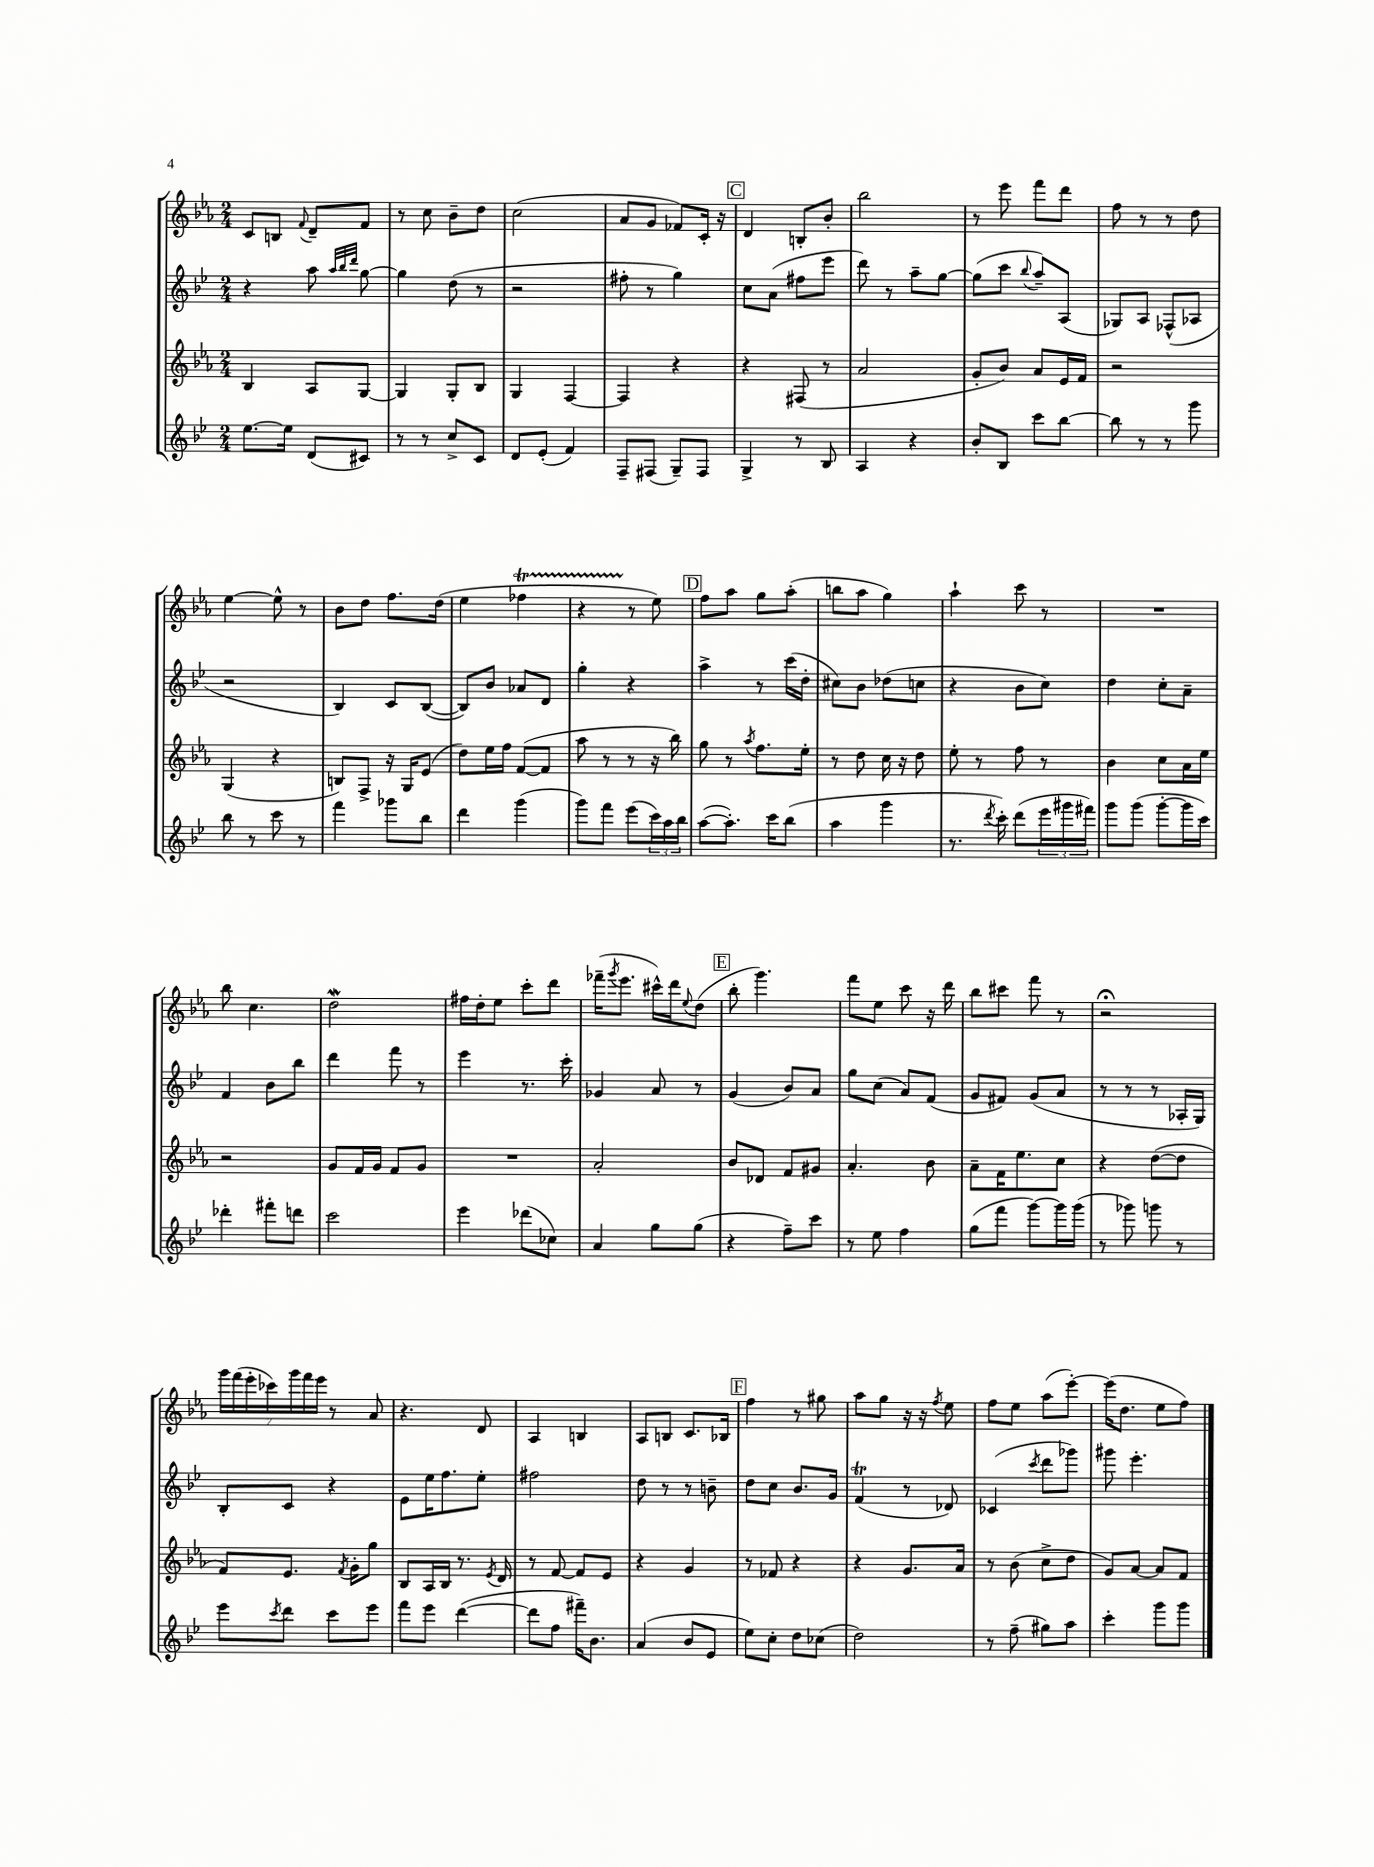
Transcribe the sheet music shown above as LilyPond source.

<<
\new StaffGroup <<
\new Staff = "s0" {
    \clef treble \key ees \major \numericTimeSignature \time 2/4
    c'8 b8 \appoggiatura { f'8 } d'8-- f'8 |
    r8 c''8 bes'8-- d''8 |
    c''2( |
    aes'8 g'8 fes'8) c'16-. r16 |
    \mark \markup { \box "C" } d'4 b8-. bes'8-. |
    bes''2 |
    r8 ees'''8 f'''8 d'''8 |
    f''8 r8 r8 d''8 |
    ees''4~ ees''8-^ r8 |
    bes'8 d''8 f''8. d''16( |
    ees''4 fes''4\startTrillSpan |
    r4 r8\stopTrillSpan ees''8) |
    \mark \markup { \box "D" } f''8 aes''8 g''8 aes''8-.( |
    b''8 aes''8 g''4) |
    aes''4-! c'''8 r8 |
    R2 |
    bes''8 c''4. |
    d''2\mordent |
    fis''16 d''16-. ees''8 c'''8-. d'''8 |
    fes'''16--( \acciaccatura { g'''8 } ees'''8. cis'''16-^) d'''16 \appoggiatura { ees''8 } d''8( |
    \mark \markup { \box "E" } bes''8-. g'''4.) |
    f'''8 ees''8 c'''8 r16 d'''16 |
    bes''8 cis'''8 f'''8 r8 |
    r2\fermata |
    \tuplet 7/4 { g'''16 f'''16( ees'''16-. ces'''16) g'''16 f'''16 ees'''16 } r8 aes'8 |
    r4. d'8 |
    aes4 b4 |
    aes8 b8 c'8. bes16 |
    \mark \markup { \box "F" } f''4 r8 gis''8 |
    aes''8 g''8 r16 r16 \acciaccatura { f''8 } ees''8 |
    f''8 ees''8 aes''8( ees'''8~-.) |
    ees'''16( d''8. ees''8 f''8) \bar "|." |
}
\new Staff = "s1" {
    \clef treble \key bes \major \numericTimeSignature \time 2/4
    r4 a''8 \grace { a''32 bes''32 d'''32 } g''8~ |
    g''4 d''8( r8 |
    r2 |
    fis''8-. r8 g''4) |
    \mark \markup { \box "C" } c''8 a'8( fis''8 ees'''8 |
    d'''8) r8 a''8-- g''8~ |
    g''8( c'''8 \appoggiatura { bes''8 } a''8--) a8( |
    ges8) a8 fes8-^( aes8 |
    r2 |
    bes4) c'8 bes8~( |
    bes8) bes'8 aes'8 d'8 |
    g''4-. r4 |
    \mark \markup { \box "D" } a''4-> r8 c'''16( d''16-. |
    cis''8) bes'8 des''8( c''8 |
    r4 bes'8 c''8) |
    d''4 c''8-. a'8-- |
    f'4 bes'8 bes''8 |
    d'''4 f'''8 r8 |
    ees'''4 r8. c'''16-. |
    ges'4 a'8 r8 |
    \mark \markup { \box "E" } g'4( bes'8) a'8 |
    g''8 c''8( a'8) f'8( |
    g'8 fis'8) g'8( a'8 |
    r8 r8 r8 aes16-. g16) |
    bes8-. c'8 r4 |
    ees'8 ees''16 f''8. ees''8-. |
    fis''2 |
    d''8 r8 r8 b'8-- |
    \mark \markup { \box "F" } d''8 c''8 bes'8. g'16 |
    f'4\trill( r8 des'8) |
    ces'4( \acciaccatura { c'''8 } d'''8 ges'''8) |
    gis'''8 ees'''4.-. \bar "|." |
}
\new Staff = "s2" {
    \clef treble \key ees \major \numericTimeSignature \time 2/4
    bes4 aes8 g8~ |
    g4 g8-. bes8 |
    g4 f4~ |
    f4 r4 |
    \mark \markup { \box "C" } r4 fis8( r8 |
    aes'2 |
    g'8-. bes'8) aes'8 ees'16 f'16 |
    r2 |
    g4( r4 |
    b8) f8-> r16 g16 ees'8( |
    d''8) ees''16 f''16 f'8~( f'8 |
    aes''8 r8 r8 r16 bes''16) |
    \mark \markup { \box "D" } g''8 r8 \acciaccatura { aes''8 } f''8. ees''16-. |
    r8 d''8 c''16 r16 d''8 |
    ees''8-. r8 f''8 r8 |
    bes'4 c''8 aes'16 ees''16 |
    r2 |
    g'8 f'16 g'16 f'8 g'8 |
    R2 |
    aes'2-. |
    \mark \markup { \box "E" } bes'8 des'8 f'8 gis'8 |
    aes'4.-. bes'8 |
    aes'8-- f'16 ees''8. c''8 |
    r4 d''8~( d''8 |
    f'8) ees'8. \acciaccatura { f'8 } g'16-. g''8 |
    bes8 aes16 bes16 r8. \acciaccatura { ees'8 } d'16 |
    r8 f'8~ f'8 ees'8 |
    r4 g'4 |
    \mark \markup { \box "F" } r8 fes'8 r4 |
    r4 g'8. aes'16 |
    r8 bes'8( c''8-> d''8 |
    g'8) aes'8~ aes'8 f'8 \bar "|." |
}
\new Staff = "s3" {
    \clef treble \key bes \major \numericTimeSignature \time 2/4
    ees''8.~ ees''16 d'8( cis'8) |
    r8 r8 c''8-> c'8 |
    d'8 ees'8-.( f'4) |
    f8-- fis8( g8--) fis8 |
    \mark \markup { \box "C" } g4-> r8 bes8 |
    a4 r4 |
    bes'8-. bes8 c'''8 bes''8~ |
    bes''8 r8 r8 g'''8 |
    bes''8 r8 c'''8 r8 |
    f'''4 ges'''8 bes''8 |
    d'''4 g'''4( |
    g'''8) f'''8 ees'''8( \tuplet 3/2 { c'''16) a''16 bes''16 } |
    \mark \markup { \box "D" } a''8~( a''8.-.) c'''16 bes''8( |
    a''4 g'''4 |
    r8. \acciaccatura { d'''8 } c'''16-.) d'''8( \tuplet 3/2 { ees'''16 gis'''16 fis'''16) } |
    g'''8 g'''8( g'''8~-. g'''16 c'''16) |
    des'''4-. fis'''8-. d'''8 |
    c'''2 |
    ees'''4 des'''8( ces''8) |
    a'4 g''8 g''8( |
    \mark \markup { \box "E" } r4 f''8--) c'''8 |
    r8 ees''8 f''4 |
    g''8( f'''8 g'''8~) g'''16 g'''16( |
    r8 ges'''8) g'''8 r8 |
    ees'''8 \acciaccatura { c'''8 } d'''8 c'''8 ees'''8 |
    f'''8 ees'''8 d'''4~( |
    d'''8 f''8 fis'''16--) bes'8. |
    a'4( bes'8 ees'8 |
    \mark \markup { \box "F" } ees''8) c''8-. d''8 ces''8( |
    d''2) |
    r8 f''8--( gis''8) a''8 |
    c'''4-. g'''8 g'''8 \bar "|." |
}
>>
>>
\layout { \context { \Score \remove "Bar_number_engraver" } }
